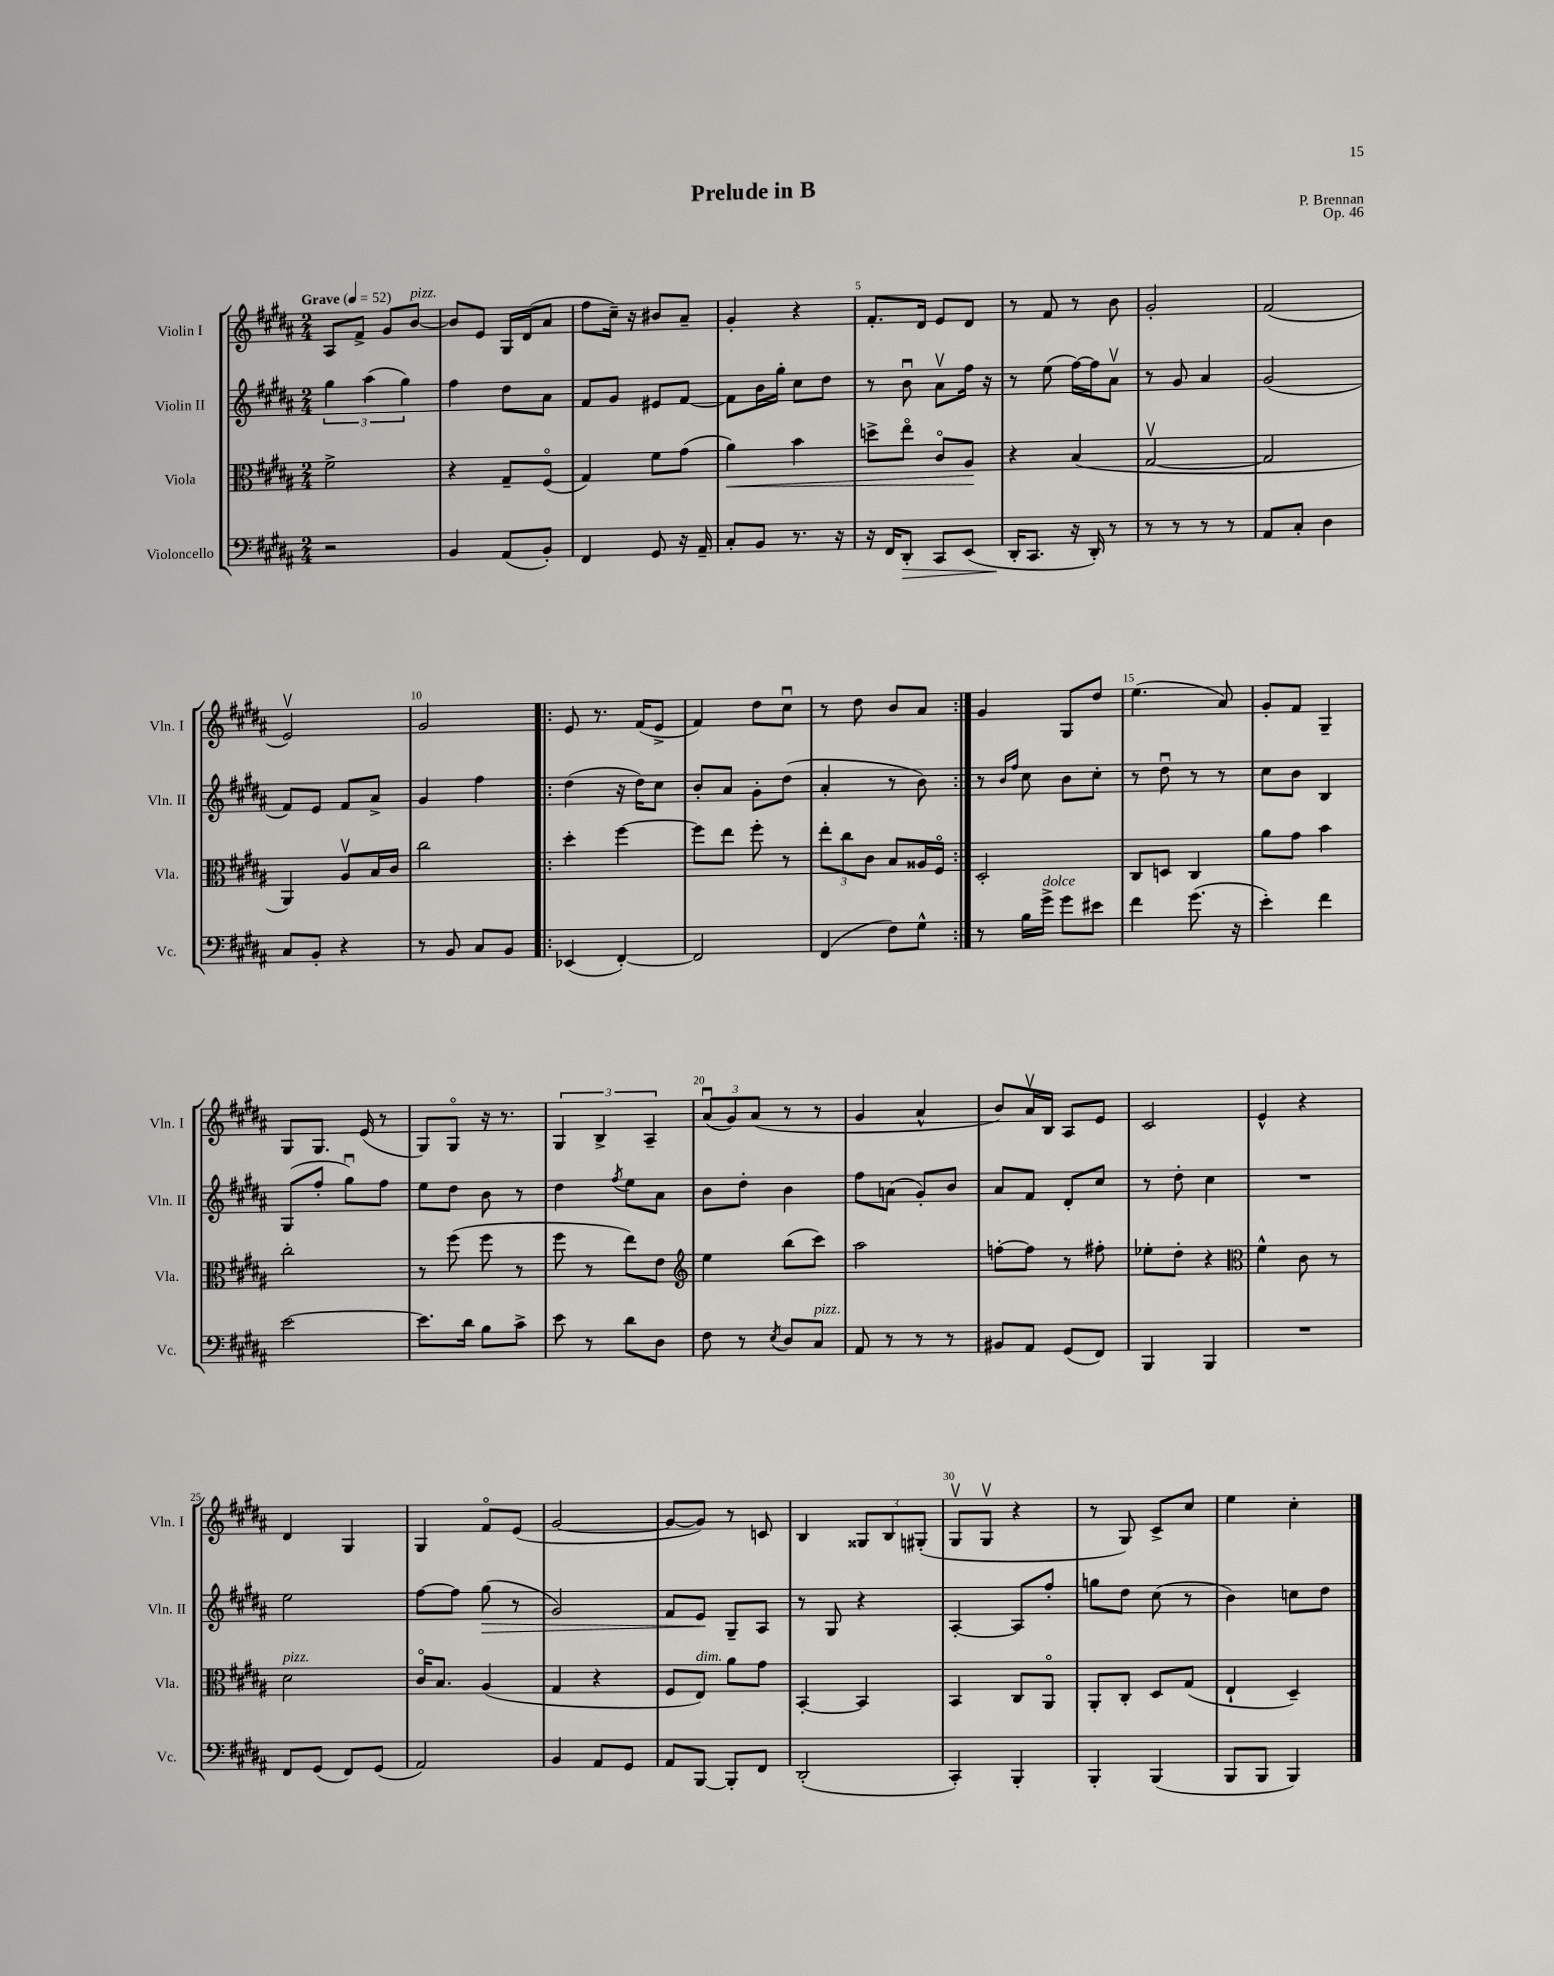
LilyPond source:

\header { title = "Prelude in B" composer = "P. Brennan" opus = "Op. 46" }
<<
\new StaffGroup <<
\new Staff = "s0" \with { instrumentName = "Violin I" shortInstrumentName = "Vln. I" } {
    \clef treble \key b \major \numericTimeSignature \time 2/4 \tempo "Grave" 4 = 52
    \autoBeamOff ais8[ fis'8]-> gis'8[ b'8]~^\markup { \italic "pizz." } |
    b'8[ e'8] gis16[ dis'16( ais'8] |
    fis''8[ cis''16]--) r16 bis'8[ ais'8]-- |
    gis'4-. r4 |
    fis'8.[-. dis'16] e'8[ dis'8] |
    r8 fis'8 r8 b'8 |
    gis'2-. |
    fis'2( |
    e'2\upbow) |
    gis'2 |
    \repeat volta 2 { e'8 r8. fis'16[( e'8]-> |
    fis'4) dis''8[ cis''8]\downbow |
    r8 dis''8 b'8[ ais'8] | }
    gis'4 gis8[ dis''8] |
    e''4.( ais'8) |
    gis'8[-. fis'8] gis4-- |
    gis8[ gis8.] e'16( r8 |
    gis8[) gis8]\flageolet r16 r8. |
    \tuplet 3/2 { gis4 b4-> ais4-- } |
    \tuplet 3/2 { ais'8[\downbow( gis'8) ais'8]( } r8 r8 |
    gis'4 ais'4-^ |
    b'8[) ais'16\upbow b16] ais8[ e'8] |
    cis'2 |
    e'4-^ r4 |
    dis'4 gis4 |
    gis4 fis'8[\flageolet e'8]( |
    gis'2~ |
    gis'8[~ gis'8]) r8 c'8 |
    b4 \tuplet 3/2 { gisis8[ b8 gis8]-.( } |
    gis8[\upbow gis8]\upbow r4 |
    r8 gis8) cis'8[-> cis''8] |
    e''4 cis''4-. \bar "|." |
}
\new Staff = "s1" \with { instrumentName = "Violin II" shortInstrumentName = "Vln. II" } {
    \clef treble \key b \major \numericTimeSignature \time 2/4
    \autoBeamOff \tuplet 3/2 { gis''4 ais''4( gis''4) } |
    fis''4 dis''8[ ais'8] |
    fis'8[ gis'8] eis'8[ fis'8]~ |
    fis'8[ b'16 gis''16]-. cis''8[ dis''8] |
    r8 b'8\downbow ais'8[\upbow fis''16] r16 |
    r8 e''8( fis''16[~) fis''16 ais'8]\upbow |
    r8 gis'8 ais'4 |
    gis'2( |
    fis'8[) e'8] fis'8[ ais'8]-> |
    gis'4 fis''4 |
    \repeat volta 2 { dis''4( r16 dis''16[) cis''8] |
    b'8[-. ais'8] gis'8[-. dis''8]( |
    ais'4-. r8 b'8) | }
    r8 \grace { b'16[ fis''16] } cis''8 b'8[ cis''8]-. |
    r8 dis''8\downbow r8 r8 |
    cis''8[ b'8] b4 |
    gis8[( fis''8]-. gis''8[\downbow) fis''8] |
    e''8[ dis''8] b'8 r8 |
    dis''4 \acciaccatura { fis''8 } e''8[ ais'8] |
    b'8[ dis''8]-. b'4 |
    fis''8[ a'8]( gis'8[-.) b'8] |
    ais'8[ fis'8] dis'8[-. cis''8] |
    r8 dis''8-. cis''4 |
    R2 |
    e''2 |
    fis''8[~ fis''8] gis''8\>( r8 |
    gis'2) |
    fis'8[ e'8]\! gis8[-- ais8] |
    r8 gis8 r4 |
    ais4~-. ais8[ fis''8]-. |
    g''8[ dis''8] cis''8( r8 |
    b'4) c''8[ dis''8] \bar "|." |
}
\new Staff = "s2" \with { instrumentName = "Viola" shortInstrumentName = "Vla." } {
    \clef alto \key b \major \numericTimeSignature \time 2/4
    \autoBeamOff fis'2-> |
    r4 gis8[-- fis8]\flageolet( |
    gis4) fis'8[ gis'8]( |
    ais'4\<) b'4 |
    d''8[-> e''8]\flageolet cis'8[\flageolet ais8]\! |
    r4 b4( |
    gis2~\upbow |
    gis2 |
    ais,4) ais8[\upbow b16 cis'16] |
    cis''2 |
    \repeat volta 2 { dis''4-. fis''4~ |
    fis''8[ e''8] fis''8-. r8 |
    \tuplet 3/2 { e''8[-. cis''8 cis'8] } b8[ aisis16 fis16]\flageolet | }
    dis2-. |
    cis8[ d8] cis4 |
    ais'8[ gis'8] b'4 |
    cis''2-. |
    r8 fis''8( fis''8 r8 |
    fis''8 r8 e''8[) e'8] |
    \clef treble e''4 b''8[( cis'''8]) |
    ais''2 |
    f''8[~-. f''8] r8 fis''8-. |
    ees''8[-. dis''8]-. r4 |
    \clef alto fis'4-^ cis'8 r8 |
    dis'2^\markup { \italic "pizz." } |
    cis'16[\flageolet b8.] ais4( |
    gis4 r4 |
    fis8[ e8]^\markup { \italic "dim." }) ais'8[ gis'8] |
    b,4~-. b,4 |
    b,4 cis8[ ais,8]\flageolet |
    ais,8[-. cis8]-. dis8[ gis8]( |
    e4-! dis4--) \bar "|." |
}
\new Staff = "s3" \with { instrumentName = "Violoncello" shortInstrumentName = "Vc." } {
    \clef bass \key b \major \numericTimeSignature \time 2/4
    \autoBeamOff r2 |
    b,4 ais,8[( b,8]-.) |
    fis,4 gis,8 r16 ais,16-- |
    cis8[-. b,8] r8. r16 |
    r16 fis,16[ dis,8]-.\> cis,8[ e,8]( |
    dis,16[-.\! cis,8.] r16 dis,16-.) r8 |
    r8 r8 r8 r8 |
    ais,8[ cis8]-. dis4 |
    cis8[ b,8]-. r4 |
    r8 b,8 cis8[ b,8] |
    \repeat volta 2 { ees,4( fis,4~-.) |
    fis,2 |
    fis,4( fis8[) gis8]-^ | }
    r8 b16[ gis'16]->^\markup { \italic "dolce" } gis'8[ eis'8] |
    fis'4 gis'8.( r16 |
    e'4-.) fis'4 |
    e'2~ |
    e'8.[ dis'16] b8[ cis'8]-> |
    e'8 r8 dis'8[ dis8] |
    fis8 r8 \acciaccatura { e8 } dis8[ cis8]^\markup { \italic "pizz." } |
    ais,8 r8 r8 r8 |
    bis,8[ ais,8] gis,8[( fis,8]) |
    b,,4 b,,4 |
    R2 |
    fis,8[ gis,8]( fis,8[) gis,8]( |
    ais,2) |
    b,4 ais,8[ gis,8] |
    ais,8[ b,,8]~ b,,8[-. fis,8] |
    dis,2-.( |
    cis,4-.) b,,4-. |
    b,,4-. b,,4( |
    b,,8[ b,,8] b,,4) \bar "|." |
}
>>
>>
\layout { \context { \Score \override BarNumber.break-visibility = ##(#f #t #t) barNumberVisibility = #(every-nth-bar-number-visible 5) } }
